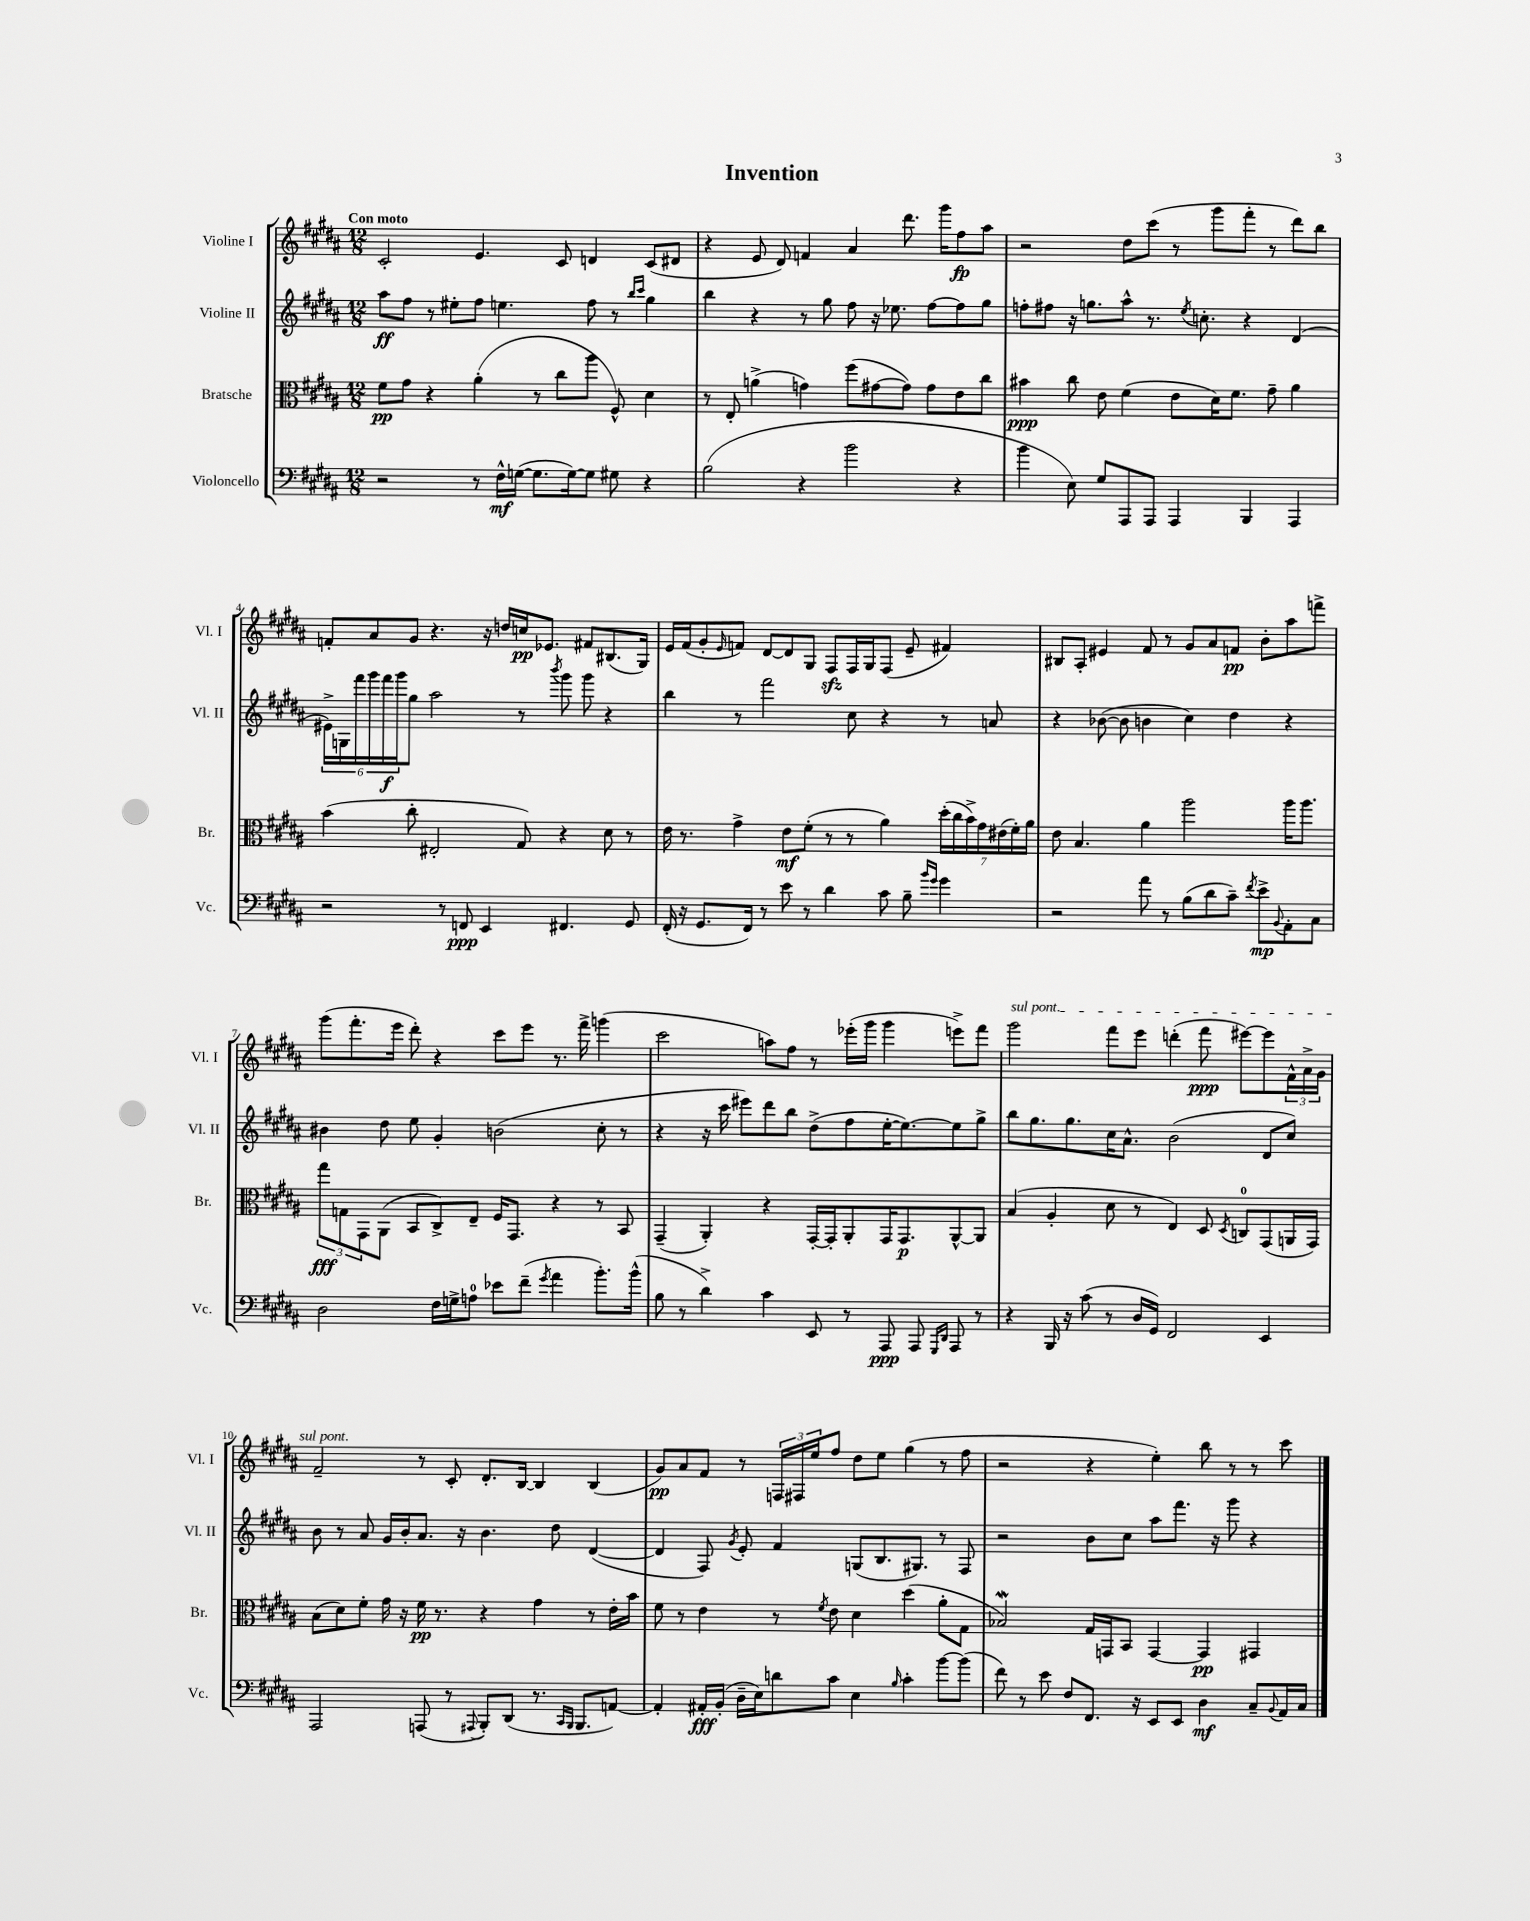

**kern	**kern	**kern	**kern
*staff4	*staff3	*staff2	*staff1
*clefF4	*clefC3	*clefG2	*clefG2
*k[f#c#g#d#a#]	*k[f#c#g#d#a#]	*k[f#c#g#d#a#]	*k[f#c#g#d#a#]
*M12/8	*M12/8	*M12/8	*M12/8
2r	8f#	8aa#	2c#'
.	8g#	8ff#	.
.	4r	8r	.
.	.	8ee#'	.
8r	(4a#'	8ff#	4.e
16F#^^	.	4.ee	.
([16G	.	.	.
8.G]	8r	.	.
.	8cc#	.	8c#
[16G)	.	.	.
8G]	8aa#	8ff#	4d
8G#	8F#^^)	8r	.
.	.	16qqbb	.
.	.	16qqccc#	.
4r	4d#	4gg#	(8c#
.	.	.	8d#
=	=	=	=
(2B	8r	4bb	4r
.	8E'	.	.
.	(4a^	4r	8e
.	.	.	8d#)
4r	4g)	8r	4f
.	.	8gg#	.
2b	(8ff#	8ff#	4a#
.	[8g#	16r	.
.	.	8.ee-	.
.	8g#])	.	8.ddd#
.	8g#	[8ff#	.
.	.	.	16ggg#
4r	8e	8ff#]	8ff#
.	8cc#	8gg#	8aa#
=	=	=	=
4b	4b#	8ff'	2r
.	.	8ff#	.
8E)	8cc#	16r	.
.	.	8.gg	.
8G#	8e	.	.
8AAA#	(4f#	8aa#^^	8dd#
8AAA#	.	8.r	(8ccc#
4AAA#	8e	.	8r
.	.	8qee	.
.	.	8.cc'	.
.	16d#)	.	8ggg#
.	8.f#	.	.
4BBB	.	4r	8fff#'
.	8g#~	.	8r
4AAA#	4a#	(4d#	8ddd#)
.	.	.	8bb
=	=	=	=
2r	(4b	24e#^)	8f'
.	.	24G	.
.	.	24fff#	.
.	.	24ggg#	8a#
.	.	24fff#	.
.	.	24ggg#	.
.	8cc#'	8gg#	8g#
.	2E#'	2aa#	4.r
8r	.	.	.
8FF	.	.	.
4EE	.	.	16r
.	.	.	16dd
.	8G#)	8r	16cc
.	.	.	8.e-
.	.	8qbbb	.
4.FF#	4r	8ggg#	.
.	.	8ggg#	8f#
.	8d#	4r	(8.B#
8GG#	8r	.	.
.	.	.	16G#)
=	=	=	=
(16FF#'	16e	4bb	16e
16r	8.r	.	(16f#
8.GG#	.	.	8g#'
.	.	.	16qqe
.	4g#^	8r	8f)
16FF#)	.	.	.
8r	.	2fff#	[8d#
8e	8e	.	8d#]
8r	(8f#'	.	8G#
4d#	8r	.	8F#
.	8r	8cc#	16F#
.	.	.	16G#
8c#	4a#)	4r	(8F#
8B~	.	.	8e~
16qqb	.	.	.
16qqg#	.	.	.
4g#	(28dd#'	8r	4f#)
.	28cc#	.	.
.	28b^)	.	.
.	28g#	.	.
.	.	8a	.
.	(28e#	.	.
.	28f#')	.	.
.	28a#	.	.
=	=	=	=
2r	8e	4r	8B#
.	4.B	.	8A#'
.	.	([8b-	4e#
.	.	8b-]	.
8a#	4a#	4b	8f#
8r	.	.	8r
(8B	2aa#	4cc#)	8g#
8d#	.	.	8a#
8c#~)	.	4dd#	8f
8qf#	.	.	.
8e^	.	.	8b'
8qqBB	.	.	.
8AA#'	16aa#	4r	8aa#
.	8.aa#	.	.
8C#	.	.	8fff^
=	=	=	=
2D#	12gg#	4b#	(8ggg#
.	12G	.	.
.	.	.	8.fff#'
.	12GG#	.	.
.	(8AA#	8dd#	.
.	.	.	16eee
.	8BB	8ee	8ddd#')
16F#	8C#^)	4g#'	4r
16G^	.	.	.
8A	8E~	.	.
8e-	16F#	(2b	8ccc#
.	8.GG#	.	.
(8f#~	.	.	8eee
8qg#	.	.	.
4a#	4r	.	8.r
.	.	.	16fff#^
8.b')	8r	8cc#'	(4ggg
.	8BB	8r	.
(16b^^	.	.	.
=	=	=	=
8B	(4GG#~	4r	2ccc#
8r	.	.	.
4d#^)	4AA#')	16r	.
.	.	16ccc#	.
.	.	8eee#)	.
4c#	4r	8ddd#	8aa)
.	.	8bb	8ff#
8EE	[16GG#'	(8dd#^	8r
.	16GG#']	.	.
8r	8AA#'	8ff#	(16eee-'
.	.	.	16ggg#
8AAA#	16GG#	[16ee'	4ggg#
.	8.GG#	8.ee_)	.
8AAA#	.	.	.
16qqGGG#	.	.	.
16qqDD#	.	.	.
8AAA#	[8AA#^^	8ee]	8eee^)
8r	8AA#]	8gg#^	8fff#
=	=	=	=
4r	(4B	8bb	2ggg#
.	.	8.gg#	.
16BBB	4A#'	.	.
16r	.	8.gg#	.
(8c#	.	.	.
8r	8d#	16cc#	8fff#
.	.	8.a#^^	.
16D#	8r	.	8eee
16GG#)	.	.	.
2FF#	4E)	(2b	(4ddd'
.	8D#	.	8fff#
.	8qD#	.	.
.	8C	.	[8eee#)
4EE	(8GG#	8d#	8eee#]
.	16AA	8cc#)	24f#^^
.	.	.	24a#^
.	16GG#)	.	.
.	.	.	24g#
=	=	=	=
2AAA#	(8B	8b	2f#~
.	8d#)	8r	.
.	8f#'	8a#	.
.	16g#	16g#	.
.	16r	16b'	.
(8AAA	16f#	8.a#	8r
.	8.r	.	.
8r	.	.	8c#'
.	.	16r	.
8qqAAA#	.	.	.
8BBB')	4r	4.b	8.d#'
(8DD#	.	.	.
.	.	.	[16B
8.r	4g#	.	4B]
.	.	8dd#	.
16qqCC#	.	.	.
16qqBBB	.	.	.
8.BBB	.	.	.
.	8r	([4d#	(4B
[8AA)	16e'	.	.
.	16b	.	.
=	=	=	=
4AA']	8f#	4d#]	8g#)
.	8r	.	8a#
16AA#'	4e	8F#)	8f#
(16BB'	.	.	.
.	.	8qg#	.
16D#~	.	8e'	8r
16E)	.	.	.
8d	8r	4f#	24F
.	.	.	24F#
.	.	.	24ee
.	8qf#	.	.
8c#	8e	.	8ff#
4E	4d#	(8G	8dd#
.	.	8.B	8ee
16qqB	.	.	.
4c#'	(4dd#	.	(4gg#
.	.	8.G#)	.
[8b	8a#'	8r	8r
(8b]	8G#	8F#	8ff#
=	=	=	=
8f#)	2B-)	2r	2r
8r	.	.	.
8e	.	.	.
8F#	.	.	.
8.FF#	16G#	8b	4r
.	16GG	.	.
.	8BB	8cc#	.
16r	.	.	.
8EE	[4GG	8aa#	4ee')
8EE	.	8.fff#	.
4D#	4GG]	.	8bb
.	.	16r	.
.	.	8ggg#	8r
8C#~	4GG#	4r	8r
8qqBB	.	.	.
16AA#	.	.	8ccc#
16C#	.	.	.
==	==	==	==
*-	*-	*-	*-
